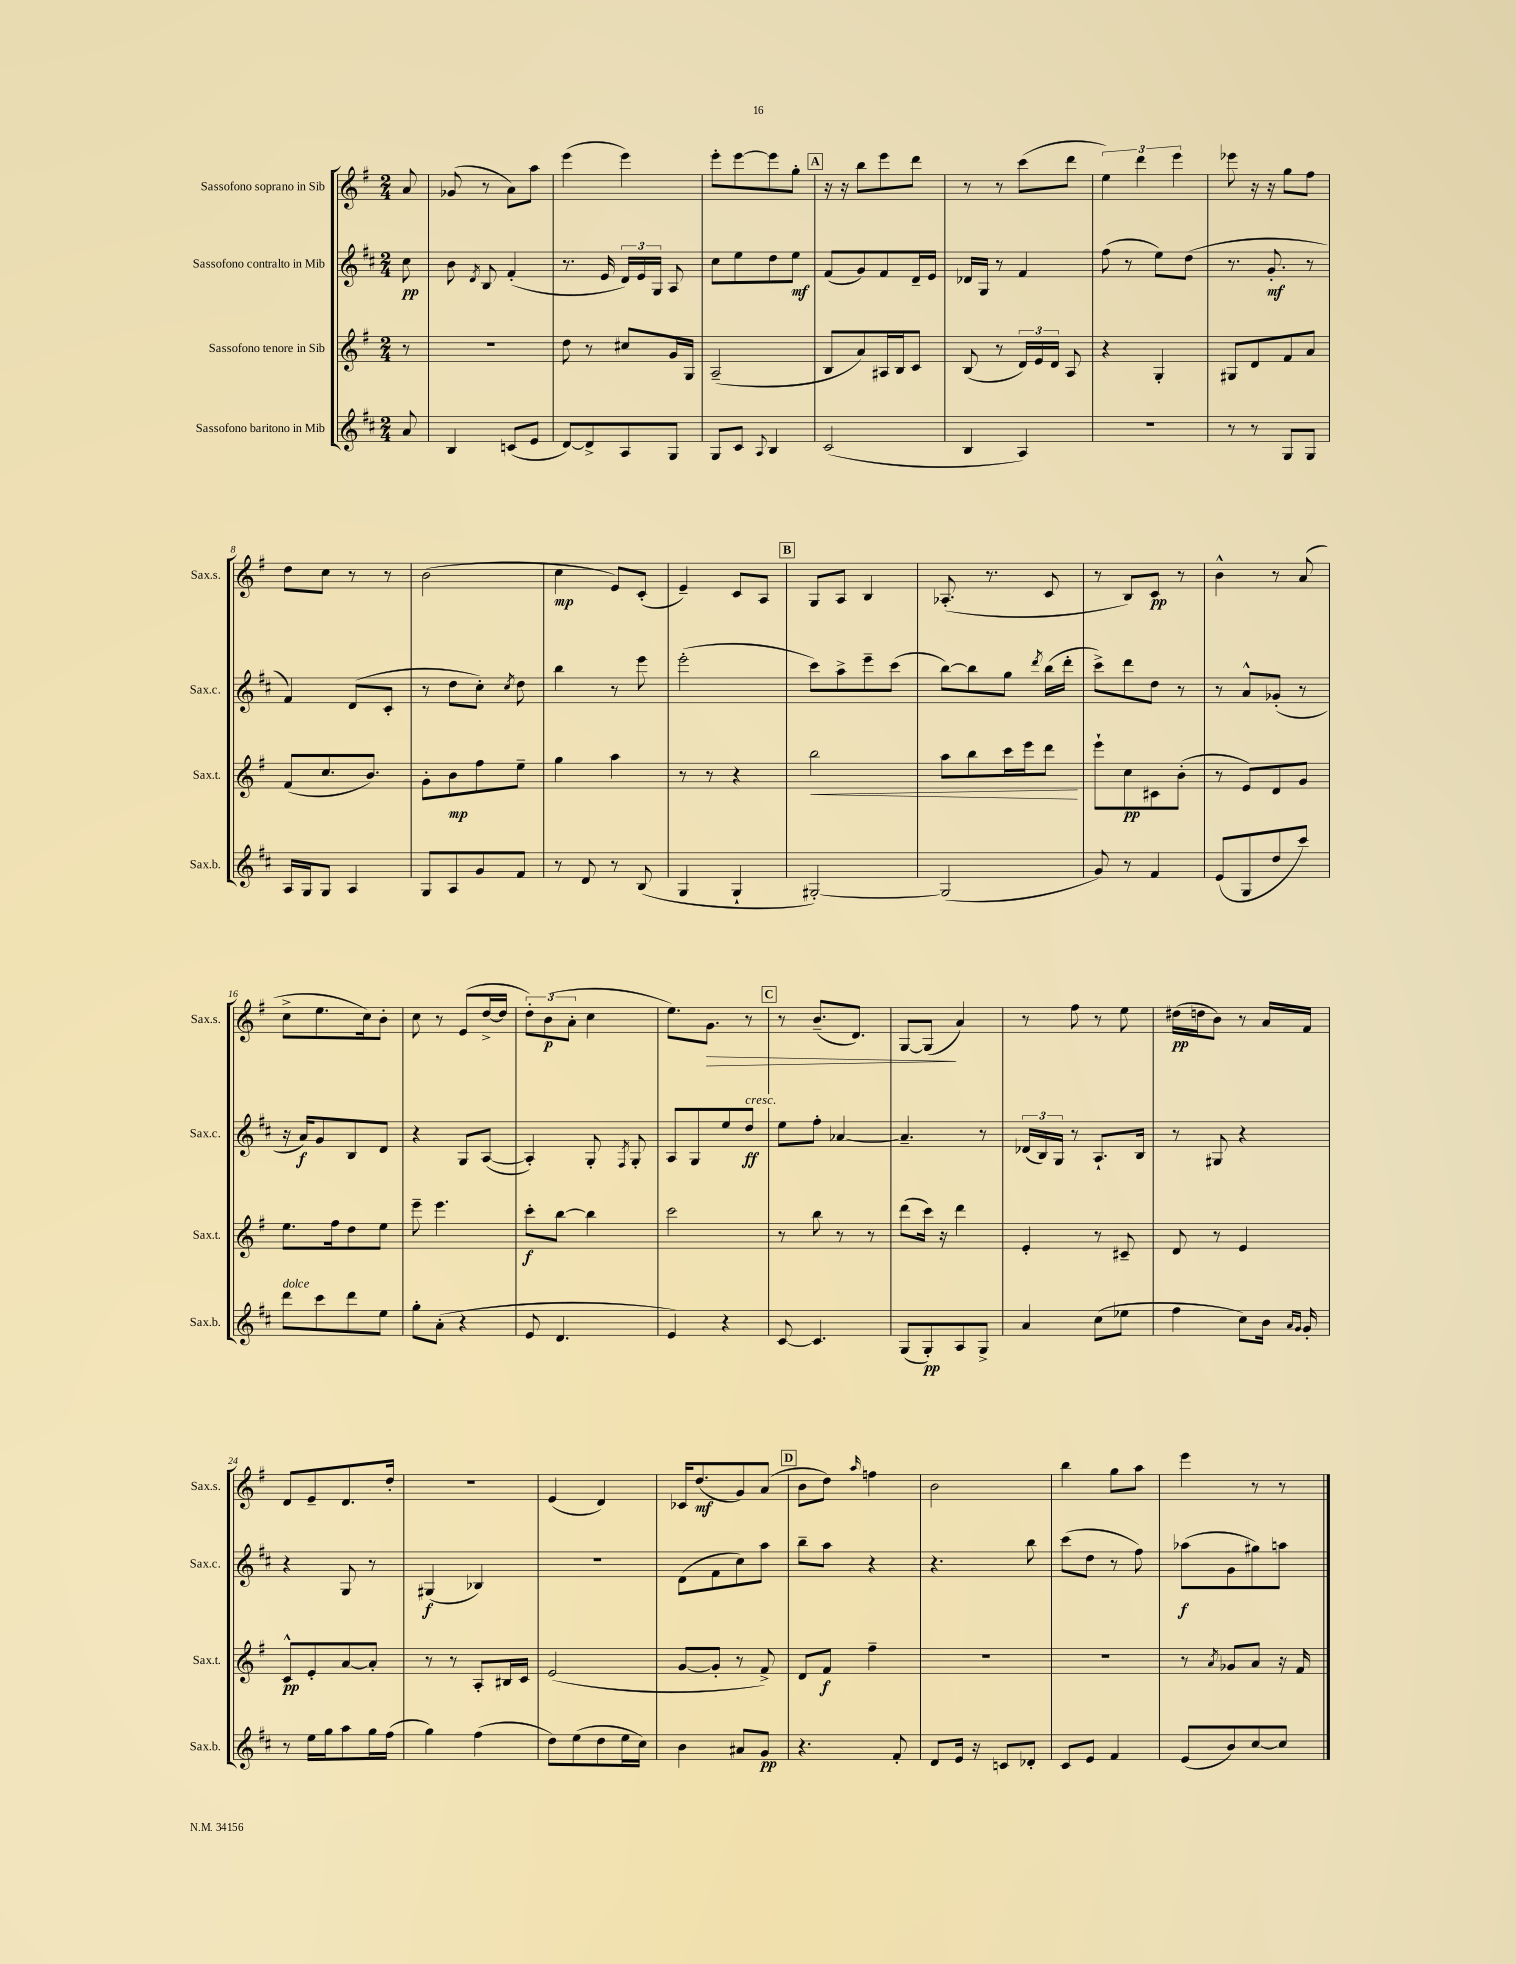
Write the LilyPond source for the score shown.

<<
\new StaffGroup <<
\new Staff = "s0" \with { instrumentName = "Sassofono soprano in Sib" shortInstrumentName = "Sax.s." } {
    \clef treble \key g \major \numericTimeSignature \time 2/4 \partial 8
    \autoBeamOff a'8 |
    ges'8( r8 a'8[) a''8] |
    e'''4( e'''4) |
    e'''8[-. e'''8~ e'''8 g''8]-. |
    \mark \markup { \box "A" } r16 r16 b''8[ e'''8 d'''8] |
    r8 r8 c'''8[( d'''8] |
    \tuplet 3/2 { e''4) d'''4 e'''4 } |
    ees'''8 r16 r16 g''8[ fis''8] |
    d''8[ c''8] r8 r8 |
    b'2( |
    c''4\mp e'8[) c'8]-.( |
    e'4--) c'8[ a8] |
    \mark \markup { \box "B" } g8[ a8] b4 |
    aes8.-.( r8. c'8 |
    r8 b8[) c'8]\pp r8 |
    b'4-^ r8 a'8( |
    c''8[-> e''8. c''16) b'8]-. |
    c''8 r8 e'8[( d''16~-> d''16] |
    \tuplet 3/2 { d''8[-.) b'8\p( a'8]-. } c''4 |
    e''8.[) g'8.]\> r8 |
    \mark \markup { \box "C" } r8 b'8.[--( d'8.]) |
    g8[~ g8]\!( a'4) |
    r8 fis''8 r8 e''8 |
    dis''16[\pp( d''16 b'8]) r8 a'16[ fis'16] |
    d'8[ e'8-- d'8. d''16]-. |
    r2 |
    e'4( d'4) |
    ces'16[ d''8.\mf( g'8) a'8]( |
    \mark \markup { \box "D" } b'8[ d''8]) \grace { a''16 } f''4 |
    b'2 |
    b''4 g''8[ a''8] |
    e'''4 r8 r8 \bar "|." |
}
\new Staff = "s1" \with { instrumentName = "Sassofono contralto in Mib" shortInstrumentName = "Sax.c." } {
    \clef treble \key d \major \numericTimeSignature \time 2/4 \partial 8
    \autoBeamOff cis''8\pp |
    b'8 \acciaccatura { d'8 } b8 fis'4-.( |
    r8. e'16 \tuplet 3/2 { d'16[) e'16 g16] } a8 |
    cis''8[ e''8 d''8 e''8]\mf |
    \mark \markup { \box "A" } fis'8[( g'8) fis'8 d'16-- e'16] |
    des'16[ g16] r8 fis'4 |
    fis''8( r8 e''8[) d''8]( |
    r8. g'8.-.\mf r8 |
    fis'4) d'8[( cis'8]-. |
    r8 d''8[ cis''8]-.) \acciaccatura { cis''8 } d''8 |
    b''4 r8 e'''8 |
    e'''2-.( |
    \mark \markup { \box "B" } cis'''8[) a''8-> e'''8-- cis'''8]( |
    b''8[~) b''8 g''8] \acciaccatura { d'''8 } b''16[( d'''16]-. |
    cis'''8[->) d'''8 d''8] r8 |
    r8 a'8[-^ ges'8]-.( r8 |
    r16 a'16[\f) g'8 b8 d'8] |
    r4 g8[ a8]~( |
    a4-.) g8-. \acciaccatura { fis8 } g8-. |
    a8[ g8 e''8 d''8]\ff^\markup { \italic "cresc." } |
    \mark \markup { \box "C" } e''8[ fis''8]-. aes'4~ |
    aes'4.-- r8 |
    \tuplet 3/2 { des'16[( b16) g16] } r8 a8.[-! b16] |
    r8 gis8 r4 |
    r4 g8 r8 |
    gis4\f( bes4) |
    R2 |
    d'8[( fis'8 cis''8) a''8] |
    \mark \markup { \box "D" } b''8[-- a''8] r4 |
    r4. b''8 |
    cis'''8[( d''8] r8 fis''8) |
    aes''8[\f( g'8 gis''8) a''8] \bar "|." |
}
\new Staff = "s2" \with { instrumentName = "Sassofono tenore in Sib" shortInstrumentName = "Sax.t." } {
    \clef treble \key g \major \numericTimeSignature \time 2/4 \partial 8
    \autoBeamOff r8 |
    R2 |
    d''8 r8 cis''8[ g'16 g16] |
    a2--( |
    \mark \markup { \box "A" } b8[ a'8) ais16 b16 c'8] |
    b8( r8 \tuplet 3/2 { d'16[) e'16 d'16] } a8 |
    r4 g4-. |
    gis8[ d'8 fis'8 a'8] |
    fis'8[( c''8. b'8.]) |
    g'8[-. b'8\mp fis''8 e''8]-- |
    g''4 a''4 |
    r8 r8 r4 |
    \mark \markup { \box "B" } b''2\< |
    a''8[ b''8 c'''16 e'''16 d'''8]\! |
    e'''8[-! c''8\pp cis'8 b'8]-.( |
    r8 e'8[) d'8 g'8] |
    e''8.[ fis''16 d''8 e''8] |
    e'''8-- e'''4. |
    c'''8[-.\f b''8]~ b''4 |
    c'''2 |
    \mark \markup { \box "C" } r8 b''8 r8 r8 |
    d'''8[( c'''16]) r16 d'''4 |
    e'4-. r8 cis'8-- |
    d'8 r8 e'4 |
    c'8[-^\pp e'8-. a'8~ a'8]-. |
    r8 r8 a8[-. bis16 c'16] |
    e'2( |
    g'8[~ g'8]-. r8 fis'8->) |
    \mark \markup { \box "D" } d'8[ fis'8]\f fis''4-- |
    R2 |
    R2 |
    r8 \acciaccatura { a'8 } ges'8[ a'8] r16 fis'16 \bar "|." |
}
\new Staff = "s3" \with { instrumentName = "Sassofono baritono in Mib" shortInstrumentName = "Sax.b." } {
    \clef treble \key d \major \numericTimeSignature \time 2/4 \partial 8
    \autoBeamOff a'8 |
    b4 c'8[( e'8] |
    d'8[~) d'8-> a8 g8] |
    g8[ cis'8] \appoggiatura { a8 } b4 |
    \mark \markup { \box "A" } cis'2( |
    b4 a4) |
    r2 |
    r8 r8 g8[ g8] |
    a16[ g16 g8] a4 |
    g8[ a8 g'8 fis'8] |
    r8 d'8 r8 b8( |
    g4 g4-! |
    \mark \markup { \box "B" } gis2~-.) |
    gis2( |
    g'8) r8 fis'4 |
    e'8[( g8 d''8 cis'''8]) |
    d'''8[^\markup { \italic "dolce" } cis'''8 d'''8 e''8] |
    g''8[-. a'8]-.( r4 |
    e'8 d'4. |
    e'4) r4 |
    \mark \markup { \box "C" } cis'8~ cis'4. |
    g8[( g8-.\pp) a8 g8]-> |
    a'4 cis''8[( ees''8] |
    fis''4 cis''8[) b'16] \grace { a'16[ g'16] } g'16-. |
    r8 e''16[ g''16 a''8 g''16 fis''16]( |
    g''4) fis''4( |
    d''8[) e''8( d''8 e''16 cis''16]) |
    b'4 ais'8[ g'8]\pp |
    \mark \markup { \box "D" } r4. fis'8-. |
    d'8[ e'16] r16 c'8[ des'8]-. |
    cis'8[ e'8] fis'4 |
    e'8[( b'8) cis''8~ cis''8] \bar "|." |
}
>>
>>
